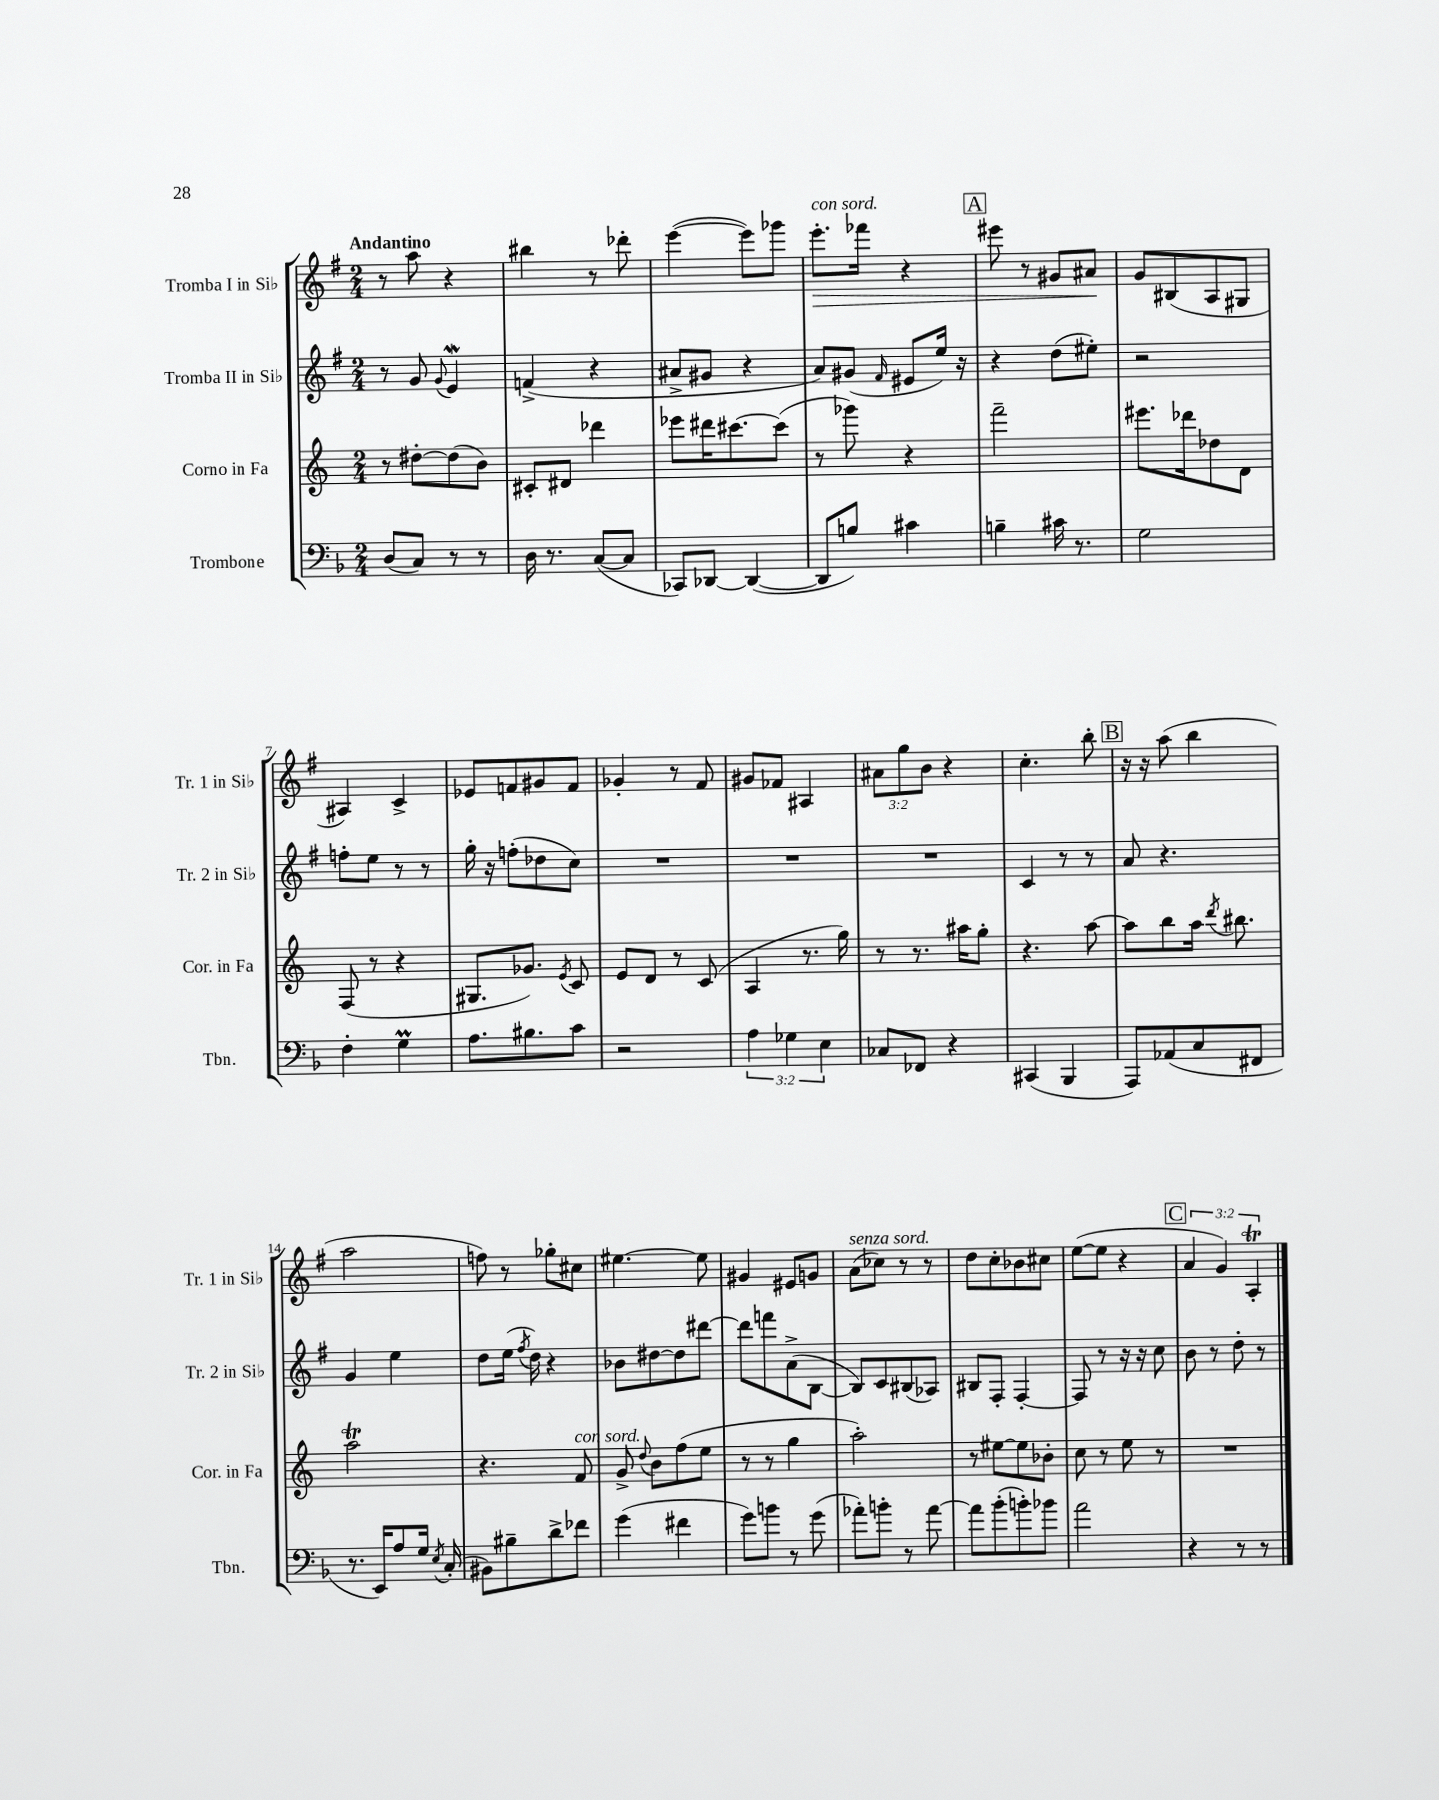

**kern	**kern	**kern	**kern	**dynam
*part4	*part3	*part2	*part1	*part1
*staff4	*staff3	*staff2	*staff1	*staff1
*I"Trombone	*I"Corno in Fa	*I"Tromba II in Si♭	*I"Tromba I in Si♭	*
*I'Tbn.	*I'Cor. in Fa	*I'Tr. 2 in Si♭	*I'Tr. 1 in Si♭	*
*clefF4	*clefG2	*clefG2	*clefG2	*
*k[b-]	*k[]	*k[f#]	*k[f#]	*
*M2/4	*M2/4	*M2/4	*M2/4	*
=1	=1	=1	=1	=1
!	!	!	!LO:TX:a:B:t=Andantino	!
(8D/L	8r	8r	8r	.
8C/J)	[8dd#X'\L	8g/	8aa\	.
.	.	8qqg/	.	.
8r	(8dd#\]	4eW/	4r	.
8r	8b\J)	.	.	.
=2	=2	=2	=2	=2
16D\	8c#X'/L	(4fn^/	4bb#X\	.
8.r	.	.	.	.
.	8d#X/J	.	.	.
([8C/L	4ddd-X\	4r	8r	.
8C/J]	.	.	8ddd-X'\	.
=3	=3	=3	=3	=3
8CC-X/L)	8eee-X\L	8a#X^/L	([4eee\	.
[8DD-X/J	16ddd#X\K	8g#X/J	.	.
.	[8.ccc#X\	.	.	.
(4DD-/_	.	4r	8eee\L])	.
.	(8ccc#\J]	.	8ggg-X\J	.
=4	=4	=4	=4	=4
!	!	!	!LO:TX:a:i:t=con sord.	!
!	!	!	!	!LO:HP:b
8DD-/L]	8r	8a/L)	8.eee'\L	>
8Bn/J)	8ggg-X\)	(8g#X/J	.	.
.	.	.	16fff-X\Jk	.
.	.	16qqf#/	.	.
4c#X\	4r	8e#X/L	4r	.
.	.	16ee/Jk)	.	.
.	.	16r	.	.
!!LO:REH:place=s1:t=A
=5	=5	=5	=5	=5
4Bn~\	2fff~\	4r	8eee#X\	.
.	.	.	8r	.
16c#X\	.	(8dd\L	8g#X/L	.
8.r	.	.	.	.
.	.	8ee#X'\J)	8a#X/J	.
.	.	.	.	]
=6	=6	=6	=6	=6
2G\	8.eee#X\L	2r	8g/L	.
.	.	.	(8B#X/	.
.	16ddd-X\k	.	.	.
.	8dd-X\	.	8A/	.
.	8d\J	.	8G#X/J	.
!!LO:LB:g=z
=7	=7	=7	=7	=7
4F'\	(8F/	8ffn'\L	4A#X/)	.
.	8r	8ee\J	.	.
4GM\	4r	8r	4c^/	.
.	.	8r	.	.
=8	=8	=8	=8	=8
8.A\L	8.G#X/L	16gg'\	8e-X/L	.
.	.	16r	.	.
.	.	(8ffn'\L	8fn/	.
8.B#X\	8.g-X/J)	.	.	.
.	.	8dd-X\	8g#X/	.
.	8qe/	.	.	.
8c\J	8c/	8cc\J)	8f/J	.
=9	=9	=9	=9	=9
2r	8e/L	2r	4g-X'/	.
.	8d/J	.	.	.
.	8r	.	8r	.
.	(8c/	.	8f#/	.
=10	=10	=10	=10	=10
6A\	4A/	2r	8g#X/L	.
.	.	.	8f-X/J	.
6G-X\	.	.	.	.
.	8.r	.	4A#X/	.
6E\	.	.	.	.
.	16gg\)	.	.	.
=11	=11	=11	=11	=11
8C-X/L	8r	2r	12a#X\L	.
.	.	.	12gg\	.
8FF-X/J	8.r	.	.	.
.	.	.	12b\J	.
4r	.	.	4r	.
.	16aa#X\KL	.	.	.
.	8gg'\J	.	.	.
=12	=12	=12	=12	=12
(4CC#X/	4.r	4c/	4.cc'\	.
4BBB-/	.	8r	.	.
.	[8aa\	8r	8bb'\	.
!!LO:REH:place=s1:t=B
=13	=13	=13	=13	=13
8AAA/L)	8aa\L]	8a/	16r	.
.	.	.	16r	.
(8AA-X/	8bb\	4.r	(8aa\	.
8C/	16aa\Jk	.	4bb\	.
.	8qddd/	.	.	.
.	8.bb#X\	.	.	.
8FF#X/J	.	.	.	.
!!LO:LB:g=z
=14	=14	=14	=14	=14
8.r	2aaT\	4g/	2aa\	.
16EE/KL)	.	.	.	.
8A/	.	4ee\	.	.
16G/Jk	.	.	.	.
8qE/	.	.	.	.
(16C'/	.	.	.	.
=15	=15	=15	=15	=15
8BB#X\L)	4.r	8dd\L	8ffn\)	.
8B#X~\	.	(16ee\Jk	8r	.
.	.	8qff#/	.	.
.	.	16dd\)	.	.
8d^\	.	4r	8gg-X'\L	.
!	!LO:TX:a:i:t=con sord.	!	!	!
8f-X\J	8f/	.	8cc#X\J	.
=16	=16	=16	=16	=16
(4g\	8g^/	8b-X\L	[4.ee#X\	.
.	8qqdd/	.	.	.
.	8b\L	[8dd#X\	.	.
4f#X\	(8ff\	8dd#\]	.	.
.	8ee\J	[8ddd#X\J	8ee#\]	.
=17	=17	=17	=17	=17
8g\L)	8r	8ddd#\L]	4g#X/	.
8bn\J	8r	8fffn\	.	.
8r	4gg\	(8a^\	8e#X/L	.
(8g\	.	[8B\J	8gn/J	.
=18	=18	=18	=18	=18
!	!	!	!LO:TX:a:i:t=senza sord.	!
8a-X'\L)	2aa'\)	8B/L])	(8a\L	.
8bn'\J	.	8c/	8cc-X\J)	.
8r	.	(8B#X/	8r	.
[8a-\	.	8A-X/J)	8r	.
=19	=19	=19	=19	=19
8a-\L]	8r	8B#X/L	8dd\L	.
(8b-'\	[8ee#X\L	8F#'/J	8cc'\	.
8bn'\)	8ee#\]	[4F#'/	8b-X\	.
8b-X\J	8b-X'\J	.	8cc#X\J	.
=20	=20	=20	=20	=20
2a\	8cc\	8F#/]	([8ee\L	.
.	8r	8r	8ee\J]	.
.	8ee\	16r	4r	.
.	.	16r	.	.
.	8r	8cc\	.	.
!!LO:REH:place=s1:t=C
=21	=21	=21	=21	=21
4r	2r	8b\	6a/	.
.	.	8r	.	.
.	.	.	6g/)	.
8r	.	8dd'\	.	.
.	.	.	6AT'/	.
8r	.	8r	.	.
==	==	==	==	==
*-	*-	*-	*-	*-
